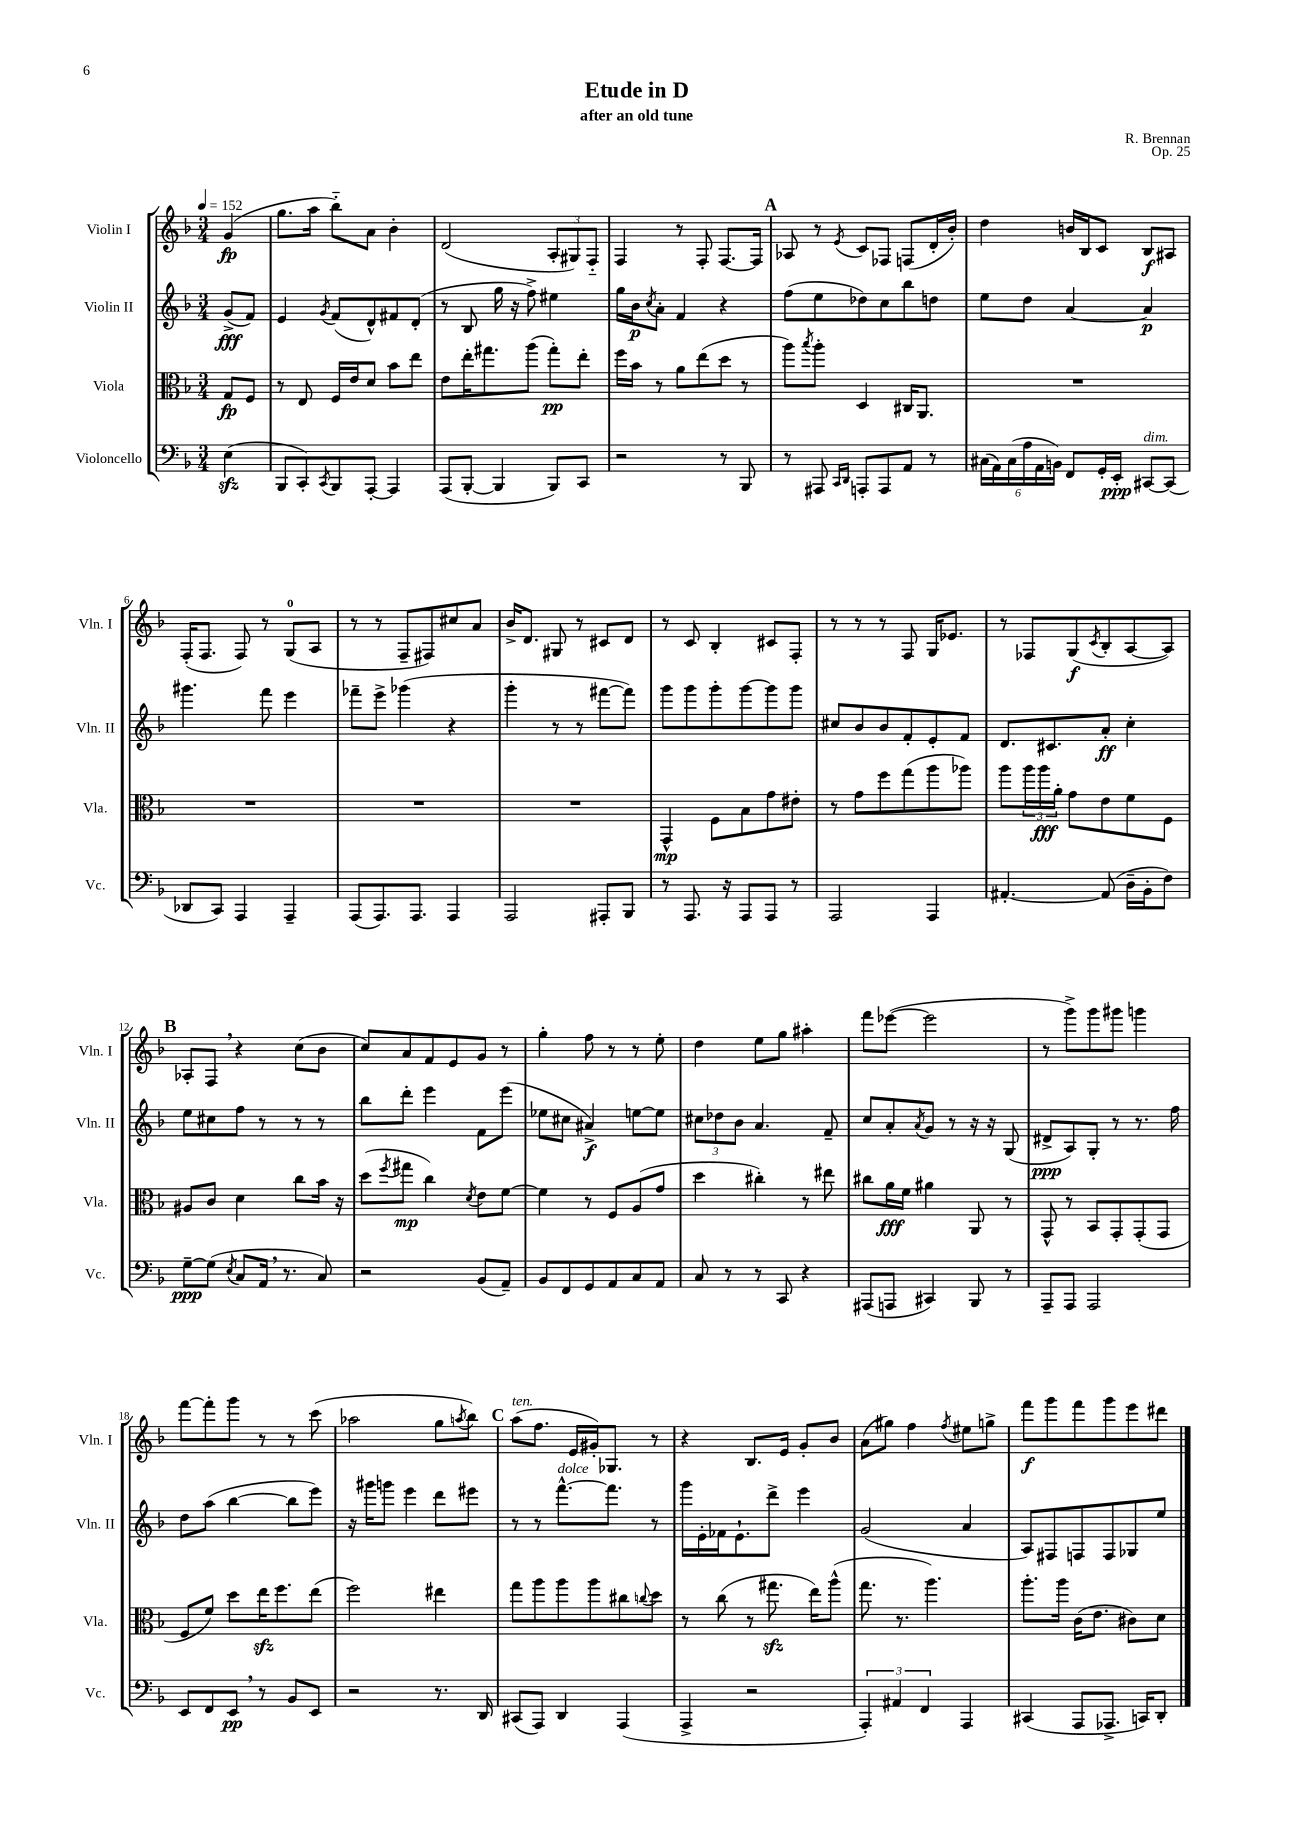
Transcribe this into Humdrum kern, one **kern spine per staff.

**kern	**dynam	**kern	**dynam	**kern	**dynam	**kern	**dynam
*part4	*part4	*part3	*part3	*part2	*part2	*part1	*part1
*staff4	*staff4	*staff3	*staff3	*staff2	*staff2	*staff1	*staff1
*I"Violoncello	*	*I"Viola	*	*I"Violin II	*	*I"Violin I	*
*I'Vc.	*	*I'Vla.	*	*I'Vln. II	*	*I'Vln. I	*
*clefF4	*	*clefC3	*	*clefG2	*	*clefG2	*
*k[b-]	*	*k[b-]	*	*k[b-]	*	*k[b-]	*
*M3/4	*	*M3/4	*	*M3/4	*	*M3/4	*
*MM152	*	*MM152	*	*MM152	*	*MM152	*
=	=	=	=	=	=	=	=
(4Ezz\	.	8G/L	fp	(8g^/L	fff	(4g/	fp
.	.	8F/J	.	8f/J)	.	.	.
=1	=1	=1	=1	=1	=1	=1	=1
8BBB-/L	.	8r	.	4e/	.	8.gg\L	.
8CC'/)	.	8E/	.	.	.	.	.
.	.	.	.	.	.	16aa\Jk	.
8qCC/	.	.	.	8qg/	.	.	.
8BBB-/	.	16F/LL	.	(8f/L	.	8bb-\L)	.
.	.	16e/J	.	.	.	.	.
[8AAA'/J	.	8d/J	.	8d^^/)	.	8a\J	.
4AAA/]	.	8b-\L	.	8f#X/	.	4b-'\	.
.	.	8ee\J	.	(8d'/J	.	.	.
=2	=2	=2	=2	=2	=2	=2	=2
(8AAA/L	.	8e\L	.	8r	.	(2d/	.
[8BBB-'/J	.	16ee'\K	.	8B-/	.	.	.
.	.	8.gg#X\	.	.	.	.	.
4BBB-/]	.	.	.	16gg\	.	.	.
.	.	.	.	16r	.	.	.
.	.	(8aa\J	.	8ff^\)	.	.	.
8BBB-/L)	.	8gg#'\L)	pp	4ee#X\	.	12A'/L	.
.	.	.	.	.	.	12G#X/)	.
8CC/J	.	8ee'\J	.	.	.	.	.
.	.	.	.	.	.	12F/J	.
=3	=3	=3	=3	=3	=3	=3	=3
2r	.	16ff\LL	.	16gg\LL	.	4F/	.
.	.	16b-\JJ	.	16b-\J	p	.	.
.	.	.	.	8qcc/	.	.	.
.	.	8r	.	8a'\J	.	.	.
.	.	8a\L	.	4f/	.	8r	.
.	.	(8ee\	.	.	.	8F'/	.
8r	.	8dd\J	.	4r	.	[8.F/L	.
8BBB-/	.	8r	.	.	.	.	.
.	.	.	.	.	.	16F/Jk]	.
!!LO:REH:place=s1:t=A
=4	=4	=4	=4	=4	=4	=4	=4
8r	.	8aa\L)	.	(8ff\L	.	8A-X/	.
.	.	8qbb-/	.	.	.	.	.
8AAA#X/	.	8aa'\J	.	8ee\	.	8r	.
16qqCC/LL	.	.	.	.	.	.	.
16qqDD/JJ	.	.	.	.	.	8qe/	.
8AAAn'/L	.	4D/	.	8dd-X\)	.	8c/L	.
8AAA/	.	.	.	8cc\	.	8F-X/J	.
8AA/J	.	16C#X/KL	.	8bb-\	.	(8Fn/L	.
.	.	8.AA/J	.	.	.	.	.
8r	.	.	.	8ddn\J	.	16d'/L	.
.	.	.	.	.	.	16b-'/JJ)	.
=5	=5	=5	=5	=5	=5	=5	=5
(24C#X\LL	.	2.r	.	8ee\L	.	4dd\	.
24AA\)	.	.	.	.	.	.	.
(24C#\	.	.	.	.	.	.	.
24A\	.	.	.	8dd\J	.	.	.
24AA\	.	.	.	.	.	.	.
24BBn\JJ)	.	.	.	.	.	.	.
8FF/L	.	.	.	[4a/	.	16bn/LL	.
.	.	.	.	.	.	16B-/J	.
16GG'/L	.	.	.	.	.	8c/J	.
16EE'/JJ	ppp	.	.	.	.	.	.
!LO:TX:a:i:t=dim.	!	!	!	!	!	!	!
[8CC#X/L	.	.	.	4a/]	p	8B-/L	f
(8CC#/J]	.	.	.	.	.	8A#X/J	.
!!LO:LB:g=z
=6	=6	=6	=6	=6	=6	=6	=6
8DD-X/L	.	2.r	.	4.ggg#X\	.	(16F'/KL	.
.	.	.	.	.	.	8.F/J	.
8CC/J)	.	.	.	.	.	.	.
4AAA/	.	.	.	.	.	8F/)	.
.	.	.	.	8fff\	.	8r	.
4AAA~/	.	.	.	4eee\	.	(8G/L	.
.	.	.	.	.	.	8A/J	.
=7	=7	=7	=7	=7	=7	=7	=7
(8AAA/L	.	2.r	.	8fff-X~\L	.	8r	.
8.AAA/)	.	.	.	8eee^\J	.	8r	.
.	.	.	.	(4ggg-X\	.	8F~/L	.
8.AAA/J	.	.	.	.	.	.	.
.	.	.	.	.	.	8F#X/)	.
4AAA/	.	.	.	4r	.	8cc#X/	.
.	.	.	.	.	.	8a/J	.
=8	=8	=8	=8	=8	=8	=8	=8
2AAA/	.	2.r	.	4ggg'\	.	16b-^/KL	.
.	.	.	.	.	.	8.d/J	.
.	.	.	.	8r	.	8G#X/	.
.	.	.	.	8r	.	8r	.
8AAA#X'/L	.	.	.	[8fff#X\L	.	8c#X/L	.
8BBB-/J	.	.	.	8fff#\J])	.	8d/J	.
=9	=9	=9	=9	=9	=9	=9	=9
8r	.	4GG^^/	mp	8ggg\L	.	8r	.
8.AAA/	.	.	.	8ggg\	.	8c/	.
.	.	8F\L	.	8ggg'\	.	4B-'/	.
16r	.	.	.	.	.	.	.
8AAA/L	.	8B-\	.	[8ggg\	.	.	.
8AAA/J	.	8g\	.	8ggg\]	.	8c#X/L	.
8r	.	8e#X'\J	.	8ggg\J	.	8F'/J	.
=10	=10	=10	=10	=10	=10	=10	=10
2AAA/	.	8r	.	8cc#X/L	.	8r	.
.	.	8g\L	.	8b-/	.	8r	.
.	.	8ff\	.	8b-/	.	8r	.
.	.	(8gg\	.	8f'/	.	8F/	.
4AAA/	.	8aa\	.	8e'/	.	16G/KL	.
.	.	.	.	.	.	8.e-X/J	.
.	.	8aa-X\J)	.	8f/J	.	.	.
=11	=11	=11	=11	=11	=11	=11	=11
[4.AA#X'/	.	8aa\L	.	8.d/L	.	8r	.
.	.	24aa\L	.	.	.	8F-X/L	.
.	.	24aa\	fff	.	.	.	.
.	.	.	.	8.c#X/	.	.	.
.	.	24a'\JJ	.	.	.	.	.
.	.	8g\L	.	.	.	(8G/	f
.	.	.	.	.	.	8qc/	.
(8AA#/]	.	8e\	.	8a'/J	ff	8B-'/	.
16D~\LL	.	8f\	.	4cc'\	.	[8A/	.
16BB-'\J	.	.	.	.	.	.	.
8F\J)	.	8F\J	.	.	.	8A/J])	.
!!LO:LB:g=z
!!LO:REH:place=s1:t=B
=12	=12	=12	=12	=12	=12	=12	=12
[8G~\L	ppp	8A#X/L	.	8ee\L	.	8A-X'/L	.
(8G\J]	.	8c/J	.	8cc#X\	.	8F,/J	.
8qE/	.	.	.	.	.	.	.
8C/L	.	4d\	.	8ff\J	.	4r	.
16AA,/Jk	.	.	.	8r	.	.	.
8.r	.	.	.	.	.	.	.
.	.	8cc\L	.	8r	.	(8cc\L	.
8C/)	.	16b-\Jk	.	8r	.	8b-\J	.
.	.	16r	.	.	.	.	.
=13	=13	=13	=13	=13	=13	=13	=13
2r	.	(8dd\L	.	8bb-\L	.	8cc/L)	.
.	.	8qff/	.	.	.	.	.
.	.	8gg#X\J	mp	8ddd'\J	.	8a/	.
.	.	4cc\)	.	4eee\	.	8f/	.
.	.	.	.	.	.	8e/	.
.	.	8qd/	.	.	.	.	.
(8BB-/L	.	8e\L	.	8f\L	.	8g/J	.
8AA~/J)	.	[8f\J	.	(8eee\J	.	8r	.
=14	=14	=14	=14	=14	=14	=14	=14
8BB-/L	.	4f\]	.	8ee-X\L	.	4gg'\	.
8FF/	.	.	.	8cc#X\J	.	.	.
8GG/	.	8r	.	4a#X^/)	f	8ff\	.
8AA/	.	8F/L	.	.	.	8r	.
8C/	.	(8A/	.	[8een\L	.	8r	.
8AA/J	.	8g/J	.	8ee\J]	.	8ee'\	.
=15	=15	=15	=15	=15	=15	=15	=15
8C/	.	4dd\	.	12cc#X\L	.	4dd\	.
.	.	.	.	12dd-X\	.	.	.
8r	.	.	.	.	.	.	.
.	.	.	.	12b-\J	.	.	.
8r	.	4cc#X'\)	.	4.a/	.	8ee\L	.
8CC/	.	.	.	.	.	8gg\J	.
4r	.	8r	.	.	.	4aa#X'\	.
.	.	8ee#X\	.	8f~/	.	.	.
=16	=16	=16	=16	=16	=16	=16	=16
(8AAA#X/L	.	8cc#X\L	.	8cc/L	.	8fff\L	.
8AAAn/J	.	16a\L	fff	8a'/	.	([8eee-X\J	.
.	.	16f\JJ	.	.	.	.	.
.	.	.	.	8qa/	.	.	.
4CC#X/)	.	4a#X\	.	8g/J	.	2eee-\]	.
.	.	.	.	8r	.	.	.
8BBB-/	.	8AA/	.	16r	.	.	.
.	.	.	.	16r	.	.	.
8r	.	8r	.	(8G/	.	.	.
=17	=17	=17	=17	=17	=17	=17	=17
8AAA~/L	.	8GG^^/	.	8d#X^/L	ppp	8r	.
8AAA/J	.	8r	.	8A/)	.	8ggg^\L)	.
2AAA/	.	8BB-/L	.	8G'/J	.	8ggg\	.
.	.	8GG'/	.	8r	.	8ggg#X\J	.
.	.	(8GG'/	.	8.r	.	4gggn\	.
.	.	8GG/J	.	.	.	.	.
.	.	.	.	16ff\	.	.	.
!!LO:LB:g=z
=18	=18	=18	=18	=18	=18	=18	=18
8EE/L	.	8F/L	.	8dd\L	.	[8fff\L	.
8FF/	.	8f/J)	.	(8aa\J	.	8fff'\]	.
8EE,/J	pp	8dd\L	.	[4bb-\	.	8ggg\J	.
8r	.	16eezz\K	.	.	.	8r	.
.	.	8.ff\	.	.	.	.	.
8BB-/L	.	.	.	8bb-\L]	.	8r	.
8EE/J	.	(8ee\J	.	8eee\J)	.	(8ccc\	.
=19	=19	=19	=19	=19	=19	=19	=19
2r	.	2ff\)	.	16r	.	2aa-X\	.
.	.	.	.	16ggg#X\KL	.	.	.
.	.	.	.	8gggn\J	.	.	.
.	.	.	.	4eee\	.	.	.
8.r	.	4ee#X\	.	8ddd\L	.	8gg\L	.
.	.	.	.	.	.	8qaan/	.
.	.	.	.	8eee#X\J	.	8bb-\J)	.
16DD/	.	.	.	.	.	.	.
!!LO:REH:place=s1:t=C
=20	=20	=20	=20	=20	=20	=20	=20
!	!	!	!	!	!	!LO:TX:a:i:t=ten.	!
(8CC#X/L	.	8gg\L	.	8r	.	(8aa\L	.
8AAA/J)	.	8aa\	.	8r	.	8.ff\J	.
!	!	!	!	!LO:TX:a:i:t=dolce	!	!	!
4DD/	.	8aa\	.	[8.fff^^\L	.	.	.
.	.	.	.	.	.	16e/LL	.
.	.	8aa\	.	.	.	16g#X'/J)	.
.	.	.	.	8.fff\J]	.	8.G-X/J	.
(4AAA/	.	8cc#X\	.	.	.	.	.
.	.	8qqccn/	.	.	.	.	.
.	.	8dd\J	.	8r	.	8r	.
=21	=21	=21	=21	=21	=21	=21	=21
4AAA^/	.	8r	.	16ggg\LL	.	4r	.
.	.	.	.	16e'\	.	.	.
.	.	(8cc\	.	16f-X\J	.	.	.
.	.	.	.	8.e`\	.	.	.
2r	.	8r	.	.	.	8.B-/L	.
.	.	8.gg#Xzz\	.	8ddd^\J	.	.	.
.	.	.	.	.	.	16e/Jk	.
.	.	.	.	4eee\	.	8g'/L	.
.	.	16ee\KL)	.	.	.	.	.
.	.	(8aa^^\J	.	.	.	8b-/J	.
=22	=22	=22	=22	=22	=22	=22	=22
6AAA'/)	.	8.gg\	.	(2g/	.	(8a\L	.
.	.	.	.	.	.	8gg#X\J)	.
6AA#X/	.	.	.	.	.	.	.
.	.	8.r	.	.	.	.	.
.	.	.	.	.	.	4ff\	.
6FF/	.	.	.	.	.	.	.
.	.	4.aa\)	.	.	.	.	.
.	.	.	.	.	.	8qff/	.
4AAA/	.	.	.	4a/	.	8ee#X\L	.
.	.	.	.	.	.	8ggn^\J	.
=23	=23	=23	=23	=23	=23	=23	=23
(4CC#X/	.	8.aa'\L	.	8A/L)	.	8fff\L	f
.	.	.	.	8F#X/	.	8ggg\	.
.	.	16aa\Jk	.	.	.	.	.
8AAA/L	.	(16c\KL	.	8Fn/	.	8fff\	.
.	.	8.e\J	.	.	.	.	.
8.AAA-X^/J	.	.	.	8F/	.	8ggg\	.
.	.	8c#X\L)	.	8G-X/	.	8eee\	.
16CCn/KL)	.	.	.	.	.	.	.
8DD'/J	.	8d\J	.	8ee/J	.	8ddd#X\J	.
==	==	==	==	==	==	==	==
*-	*-	*-	*-	*-	*-	*-	*-
